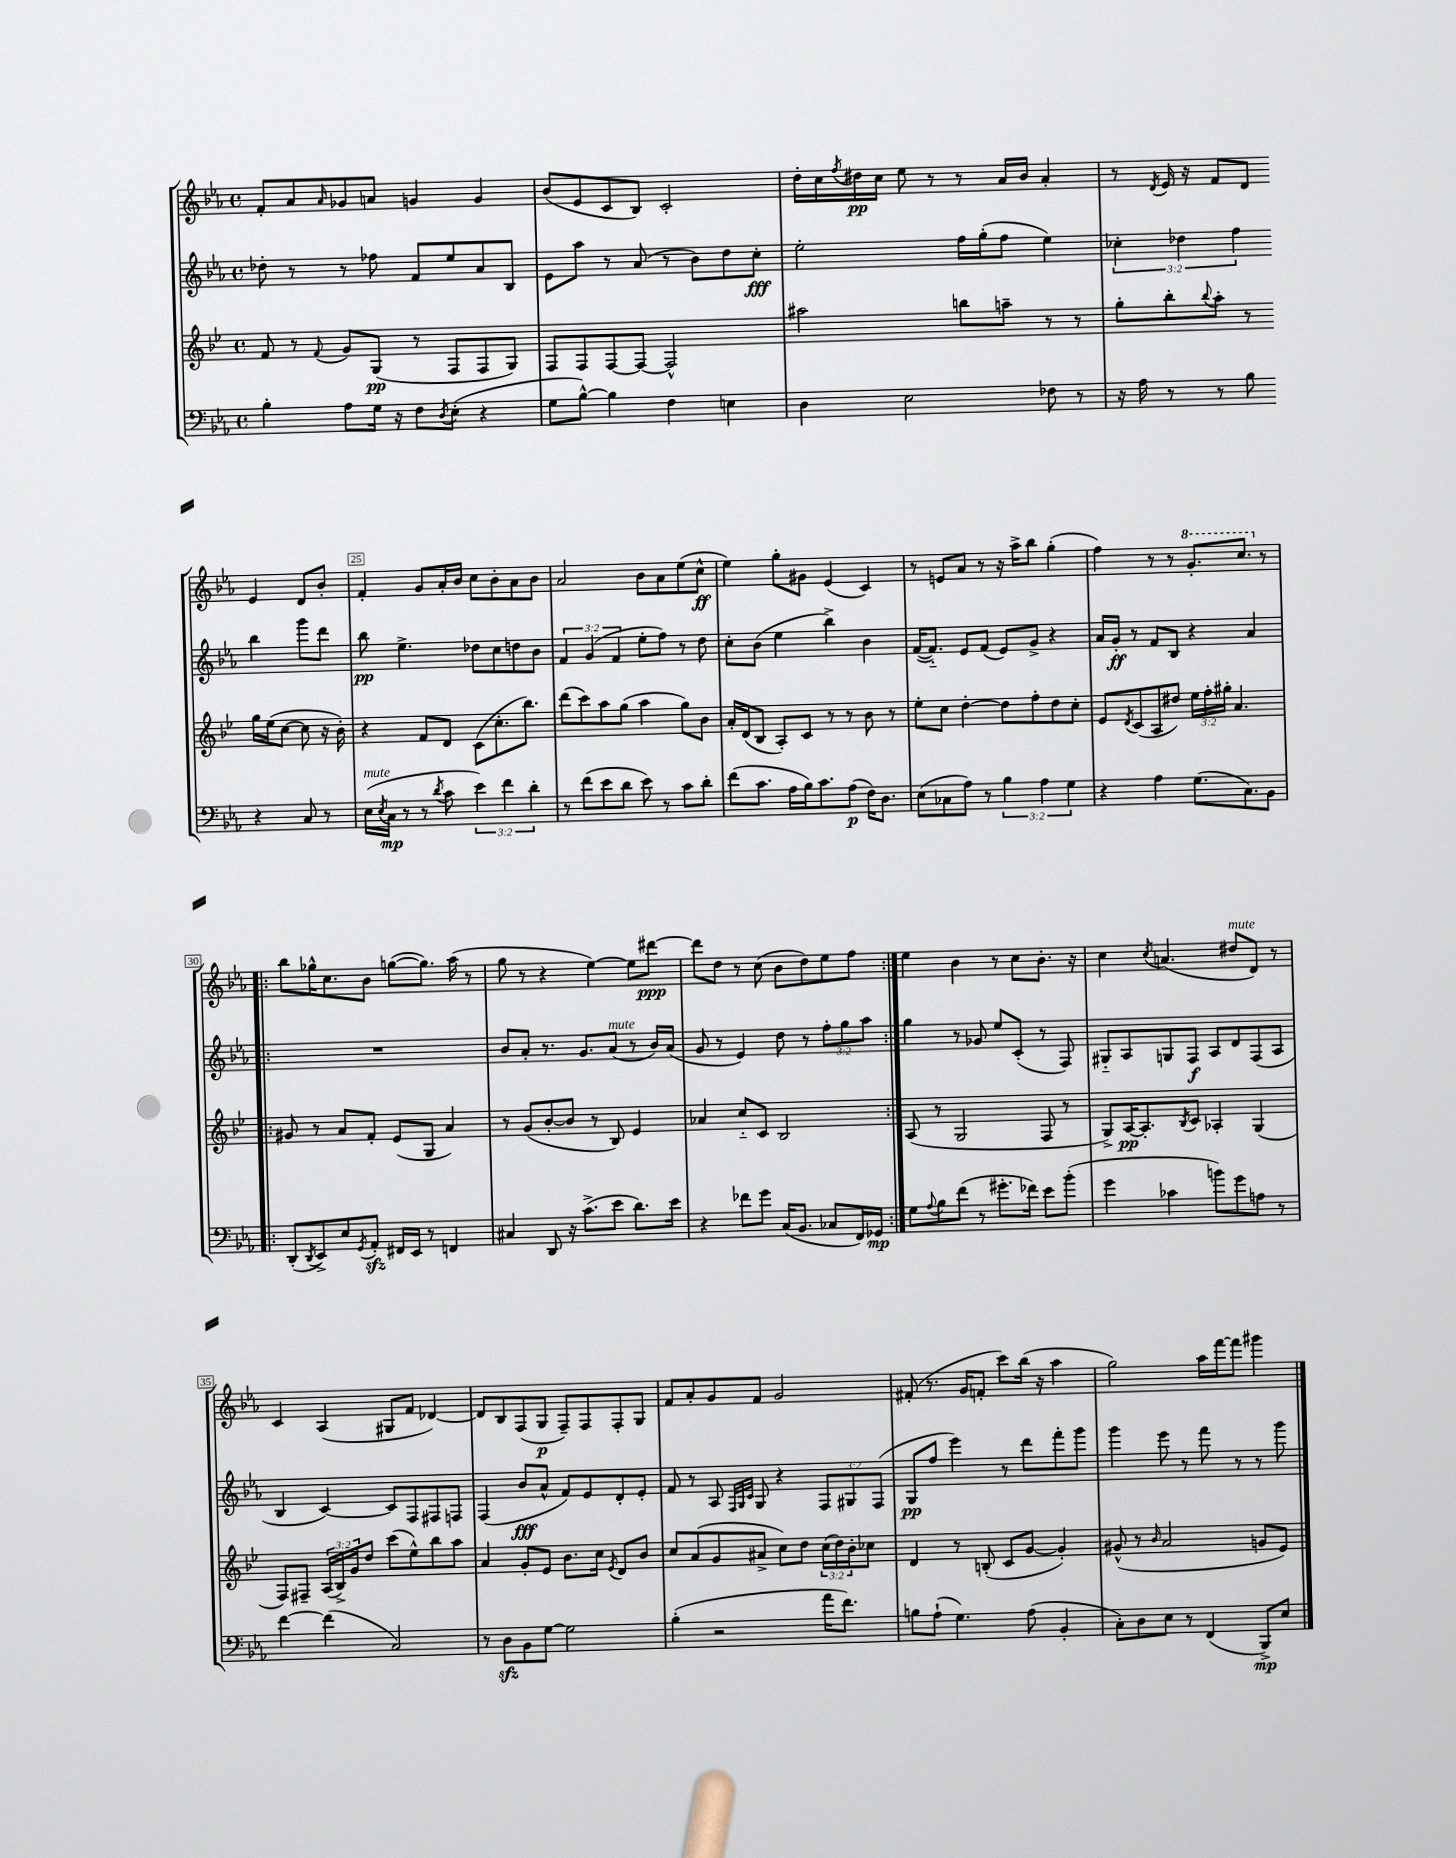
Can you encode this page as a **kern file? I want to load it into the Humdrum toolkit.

**kern	**kern	**kern	**kern
*staff4	*staff3	*staff2	*staff1
*clefF4	*clefG2	*clefG2	*clefG2
*k[b-e-a-]	*k[b-e-]	*k[b-e-a-]	*k[b-e-a-]
*M4/4	*M4/4	*M4/4	*M4/4
*met(c)	*met(c)	*met(c)	*met(c)
4B-'	8f	8dd-'	8f'
.	8r	8r	8a-
.	8qqf	.	16qqa-
8A-	8g	8r	8g-
16G	(8G	8ff-	8a
16r	.	.	.
8F	8r	8f	4g
8qD	.	.	.
(8E-'	8F	8ee-	.
4r	8F	8a-	4g
.	8G)	8B-	.
=	=	=	=
8G	8F	8e-	(8b-
[8B-^^)	8F	8aa-	8e-
4B-]	[8F	8r	8c
.	8F_	(8a-	8B-)
4F	2F^^]	8r	2c'
.	.	8b-)	.
4E	.	8dd	.
.	.	8cc'	.
=	=	=	=
4D	2aa#	2ee-'	16dd'
.	.	.	16cc
.	.	.	8qff
.	.	.	16dd#
.	.	.	16cc
2E-	.	.	8ee-
.	.	.	8r
.	8bb	16ff	8r
.	.	(16gg'	.
.	8aa~	8ff	16a-
.	.	.	16b-
8F-	8r	4ee-)	4a-'
8r	8r	.	.
=	=	=	=
16r	8gg'	6cc-'	8r
16A-	.	.	.
.	.	.	8qd
8r	8bb-'	.	16e-
.	.	6dd-	.
.	.	.	16r
.	8qqbb-	.	.
8r	8aa'	.	8f
.	.	6ff	.
8B-	8r	.	8d
4r	16gg	4bb-	4e-
.	(16ee-	.	.
.	[8cc	.	.
8C	8cc]	8ggg	8d
8r	16r	8ddd	8b-'
.	16b-')	.	.
=	=	=	=
(16E-	4r	8bb-	4f'
8qE-	.	.	.
16C	.	.	.
8r	.	4.ee-^	.
8r	8f	.	8g
8qd	.	.	.
8c	8d	.	16a-'
.	.	.	16b-
6e-)	(8c	8dd-	8cc
.	8.cc'	8cc	8b-'
6f	.	.	.
.	.	8dd	8a-
.	8.bb-)	.	.
6d'	.	.	.
.	.	8b-	8b-
=	=	=	=
8r	(8ddd	6f	2a-
(8f	8ccc)	.	.
.	.	(6g	.
8e-	8aa	.	.
.	.	6f	.
8d	(8gg	.	.
8e-)	4aa	8ee-'	8b-
8r	.	8ff)	8a-
8c	8gg)	8r	(8ee-
8d'	8b-	8dd	8cc^^
=	=	=	=
(8f	16a'	8cc'	4ee-)
.	(16d	.	.
8.c	8B-	(8b-	.
.	8A')	4ee-	8gg'
16A-	.	.	.
16B-)	8c	.	8g#
8.c	.	.	.
.	8r	4bb-^)	(4e-
(8A-	8r	.	.
16F)	8b-	4b-	4c)
8.D	.	.	.
.	8r	.	.
=	=	=	=
(8E-	8ee-'	([16f	8r
.	.	8.f'~])	.
8C-	8cc	.	8e
8A-)	[4dd'	8e-	8a-
8r	.	(8f	8r
6B-	8dd]	8e-)	16r
.	.	.	16aa-^
.	8ff'	8g^	8bb-
6A-	.	.	.
.	8dd	4r	(4gg'
6G	.	.	.
.	8cc'	.	.
=	=	=	=
4r	8e-	16a-	4ff)
.	.	16g'	.
.	8qd	.	.
.	(8c	8r	.
4A-	8A	8f	8r
.	8dd#)	8B-	8r
(8.G	24ee-	4r	8.gg'
.	24ff'	.	.
.	24gg#'	.	.
.	4.a	.	.
8.C)	.	.	8.ccc
.	.	4a-	.
8BB-	.	.	8r
=!|:	=!|:	=!|:	=!|:
(8DD'	8g#	1r	8bb-
8qDD	.	.	.
8EE-^)	8r	.	16gg-^^
.	.	.	8.cc
8E-	8a	.	.
8qGG	.	.	.
8AA-'	8f'	.	8b-
16FF#	(8e-	.	([8gg
16EE-	.	.	.
8r	8G	.	8.gg])
4FF	4a)	.	.
.	.	.	(16aa-
.	.	.	8r
=	=	=	=
4C#	8r	8b-	8gg
.	(8g	8a-'	8r
8DD	[8b-'	8.r	4r
16r	8b-]	.	.
(8.c^	.	8.g	.
.	8r	.	[4ee-)
8e-	8B-)	(8a-	.
8.d)	4e-	8r	8ee-]
.	.	16b-)	[8ddd#
16e-	.	(16a-	.
=	=	=	=
4r	4a-	8g	8ddd#]
.	.	8r	8dd
8f-	8cc'~	4e-)	8r
8g	8c	.	(8cc
(16C	2B-	8dd	8b-
8.BB-	.	.	.
.	.	8r	8dd)
8C-	.	12ff'	8ee-
.	.	12gg	.
16FF)	.	.	8ff
.	.	12aa-	.
16GG-	.	.	.
=:|!	=:|!	=:|!	=:|!
8G	(8A	4gg	4ee-
8qqA-	.	.	.
8B-	8r	.	.
(8f	2G	8r	4b-
8r	.	8g-	.
8.g#'	.	8ee-	8r
.	.	(8c'	8cc
16f-)	.	.	.
8e-	8F	8r	8.b-'
(8b-'	8r	8F)	.
.	.	.	16r
=	=	=	=
4g	8G^)	8G#'~	4cc
.	[16A	8A-	.
.	8.A']	.	.
.	.	.	8qcc
4c-	.	8G	(4.a
.	8qB-	.	.
.	8c	8F	.
8b)	4A-'	8A-	.
8g	.	8d	8dd#
8A	(4G	(8F	8d)
8r	.	8A-	8r
=	=	=	=
[4f	8F)	4B-	4c
.	8F#~	.	.
(4f]	(24A	[4c)	(4A-
.	24B-^)	.	.
.	24g	.	.
.	8dd	.	.
2C)	(8ccc	8c]	8G#
.	8ee-^^)	8F	8f
.	8bb-	8F#	[4d-)
.	8aa	8F	.
=	=	=	=
8r	4a	(4F	8d-]
8D	.	.	8B-
8BB-	8g'	8b-	(8F
[8G	8e-	8a-^^	8G
2G]	8.b-	8f)	8F~)
.	.	8e-	8F
.	16cc	.	.
.	8qe-	.	.
.	8d	8d'	8F'
.	8b-	8e-'	8G
=	=	=	=
(4B-'	8cc	8f	8f
.	(8a	8r	8a-'
2r	8g	8A-	8g
.	.	32qqF	.
.	.	32qqG	.
.	.	32qqc	.
.	8a#^	8G	8f
.	8cc)	4r	2g
.	8dd	.	.
16a-	(24cc	12F	.
.	24dd)	.	.
8.f)	.	.	.
.	24b-'	12G#	.
.	8cc-	.	.
.	.	(12F	.
=	=	=	=
8B	4d	8G	(8f#'
(8A-`	.	8ff	8.r
4.G)	8r	4eee-)	.
.	.	.	16g
.	(8B'	.	8f'
.	8c	8r	8ccc)
(8A-	[8g	8ddd	(16bb-
.	.	.	16r
4BB-'	4g'])	8fff'	4aa-
.	.	8ggg	.
=	=	=	=
8C')	(8g#^^	4ggg	2gg)
8D	8r	.	.
.	16qqb-	.	.
8E-	2a	8eee-	.
8r	.	8r	.
(4FF	.	8fff	16aa-
.	.	.	[16fff
.	.	8r	8fff]
8BBB-^)	8g	8r	4ggg#
8E-	8e-)	8ggg	.
==	==	==	==
*-	*-	*-	*-
